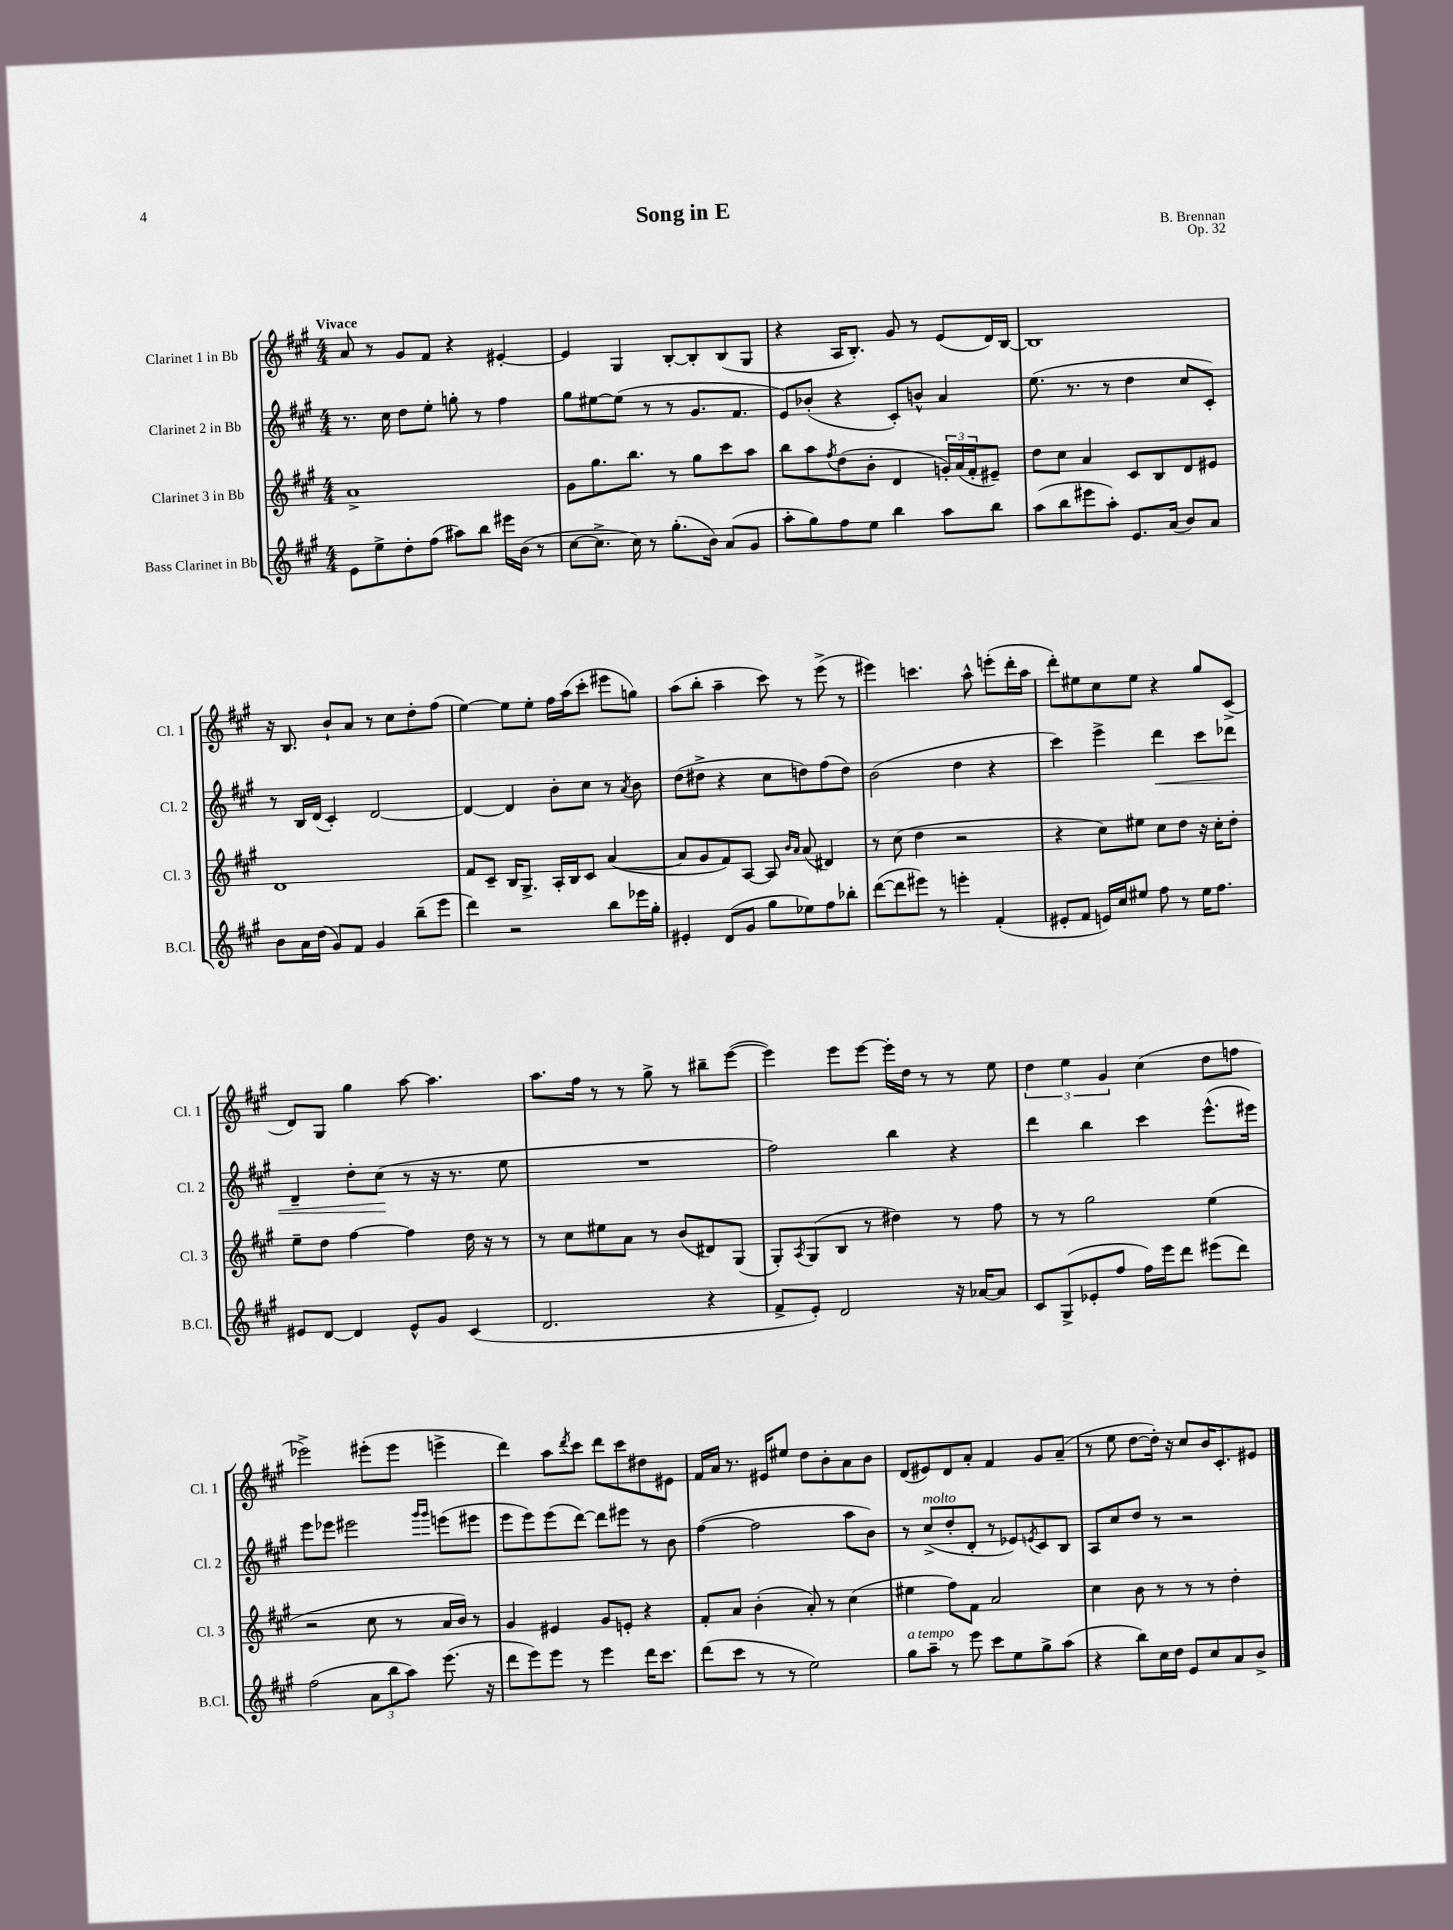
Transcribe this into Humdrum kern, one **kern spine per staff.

**kern	**kern	**kern	**kern
*staff4	*staff3	*staff2	*staff1
*clefG2	*clefG2	*clefG2	*clefG2
*k[f#c#g#]	*k[f#c#g#]	*k[f#c#g#]	*k[f#c#g#]
*M4/4	*M4/4	*M4/4	*M4/4
8e	1a^	8.r	8a
8ee^	.	.	8r
.	.	16cc#	.
8dd'	.	8dd	8g#
(8ff#	.	8ee'	8f#
8aa#)	.	8gg'	4r
8bb	.	8r	.
16eee#	.	4ff#	[4e#'
(16b	.	.	.
8r	.	.	.
=	=	=	=
[8cc#	8g#	8gg#	4e#]
8.cc#^]	8.gg#	[8ee#	.
.	.	(8ee#]	4G#
16cc#)	8.bb	.	.
8r	.	8r	.
(8.gg#'	8r	8r	[8B'
.	8gg#	8.g#	8B']
16b)	.	.	.
(8a	8ccc#	.	(8B
.	.	8.f#	.
8g#	8aa	.	8G#
=	=	=	=
8aa'	8bb	8e)	4r
8gg#)	8aa	(8b-'	.
.	8qff#	.	.
8ff#	(8dd	4r	16A
.	.	.	8.B')
8ee	8b'	.	.
4bb	4d	8c#')	8g#
.	.	8b^^	8r
8aa	24g')	4a	(8e
.	(24a	.	.
.	24f#'	.	.
8bb	8e#~)	.	16d)
.	.	.	[16B
=	=	=	=
(8aa	8dd	(8.ee	1B]
8bb	8cc#	.	.
.	.	8.r	.
8eee#	4a	.	.
8aa')	.	8r	.
8.e	8c#	4dd	.
.	8B	.	.
(16a	.	.	.
8b)	8d	8cc#	.
8a	8e#	8c#')	.
=	=	=	=
8b	1d	8r	16r
.	.	.	8.B
16a	.	16B	.
(16dd	.	(16d	.
8g#)	.	4c#')	8b`
8f#	.	.	8a
4g#	.	[2d	8r
.	.	.	8cc#
(8bb~	.	.	8dd'
8eee	.	.	(8ff#
=	=	=	=
4ddd)	8f#	4d_	[4ee)
.	8c#~	.	.
2r	16B	4d]	8ee]
.	8.G#^	.	.
.	.	.	8ee'
.	16A'	8b'	16ff#
.	16B	.	(16aa
.	8c#	8cc#	8ccc#'
8bb	([4a	8r	8eee#
.	.	8qa	.
16eee-	.	8b	8gg)
16gg#'	.	.	.
=	=	=	=
4e#'	8a]	(8dd	(8aa
.	8g#	8dd#^	8bb'
(8d	8f#)	4r	4aa~
8g#	[8A	.	.
8gg#	8A]	8cc#	8ccc#)
.	16qqb	.	.
.	16qqa	.	.
8ee-)	(8a	8dd)	8r
8ff#	4d#)	(8ff#	(8eee^
8bb-'	.	8dd)	8r
=	=	=	=
([8ddd	8r	(2b	4eee#)
8ddd]	(8cc#	.	.
8eee#)	4dd	.	4.ccc
8r	.	.	.
4eee'	2r	4dd	.
.	.	.	8aa^^
(4f#'	.	4r	(8eee'
.	.	.	16ddd'
.	.	.	16aa
=	=	=	=
8e#'	4r	4ccc#)	8ddd')
8f#	.	.	8ee#
16e)	8cc#)	4eee^	8cc#
16cc#	.	.	.
8ee#	8ee#	.	8ee#
8ff#	8cc#	4ddd	4r
8r	8dd	.	.
16ee#	16r	8ccc#	8gg#
8.ff#	16cc#'	.	.
.	8dd'	8ddd-	(8c#^
=	=	=	=
8e#	8ee~	4d~	8d)
[8d	8dd	.	8G#
4d]	[4ff#	8dd'	4gg#
.	.	(8cc#	.
8e#^^	4ff#]	8r	[8aa
8g#	.	16r	4.aa]
.	.	8.r	.
(4c#	16dd	.	.
.	16r	.	.
.	8r	8ee	.
=	=	=	=
2.d	8r	1r	8.aa
.	8cc#	.	.
.	.	.	16ff#
.	8ee#	.	8r
.	8a	.	8r
.	8r	.	8gg#^
.	(8b	.	8r
4r	8d#)	.	8bb#~
.	(8G#	.	([8eee
=	=	=	=
8f#^	8G#')	2ff#)	4eee])
.	8qA	.	.
8e')	(8G#	.	.
2d	8B	.	8eee
.	8r	.	[8eee
.	4dd#)	4bb	16eee']
.	.	.	16dd
.	.	.	8r
16r	8r	4r	8r
[16a-	.	.	.
8a-]	8ff#	.	8ee
=	=	=	=
8c#	8r	4ddd	6dd
(8G#^	8r	.	.
.	.	.	6ee
8e-'	2gg#	4bb	.
.	.	.	6g#
8ff#	.	.	.
16ff#)	.	4ccc#	(4cc#
16eee	.	.	.
8ddd	.	.	.
(8eee#	(4ee	(8.eee^^	8dd
8ddd)	.	.	8ff
.	.	16eee#)	.
=	=	=	=
(2ff#	2r	8eee	2eee-^)
.	.	8eee-	.
.	.	2eee#	.
12a	8cc#	.	(8eee#'
12bb	.	.	.
.	8r	.	8eee#
12aa)	.	.	.
.	.	16qqggg#	.
.	.	16qqggg#	.
(8.eee	16a	(8eee	4eee^
.	16b)	.	.
.	8r	8eee#	.
16r	.	.	.
=	=	=	=
8ddd	4g#	8eee	4ddd)
8eee)	.	8eee)	.
8eee	4e#	(8eee	8aa
.	.	.	8qddd
8r	.	[8ddd)	8ccc#
4eee	8g#	8ddd]	8ddd
.	8e'	8eee#	8ccc#
16ddd	4r	8r	8dd#
8.ccc#	.	.	.
.	.	8b	8e#
=	=	=	=
(8ddd	8f#'	([4ff#	16f#
.	.	.	16a
8ccc#	8a	.	8.r
8r	(4b'	2ff#]	.
.	.	.	16e#
8r	.	.	8ee#
2ee)	8a')	.	8dd
.	8r	.	8b'
.	(4cc#	8aa	8a
.	.	8b)	8b
=	=	=	=
8gg#	4ee#	8r	(8d
8aa~	.	(8cc#^	8e#)
8r	8ff#)	8dd'	8d
8eee	8f#	8d'	8a'
8ccc#	2a	8r	4f#
8ee	.	8e-)	.
.	.	8qe	.
8gg#^	.	8c#	8g#
(8aa	.	8B	(8a~
=	=	=	=
4r	4cc#	8A	8r
.	.	8cc#	8ee
8bb)	8b	8dd	[8dd
16cc#	8r	8r	16dd'])
16dd	.	.	16r
8e	8r	2r	8cc#
8cc#	8r	.	16b
.	.	.	8.c#'
8a	4dd'	.	.
8b^	.	.	8e#
==	==	==	==
*-	*-	*-	*-
